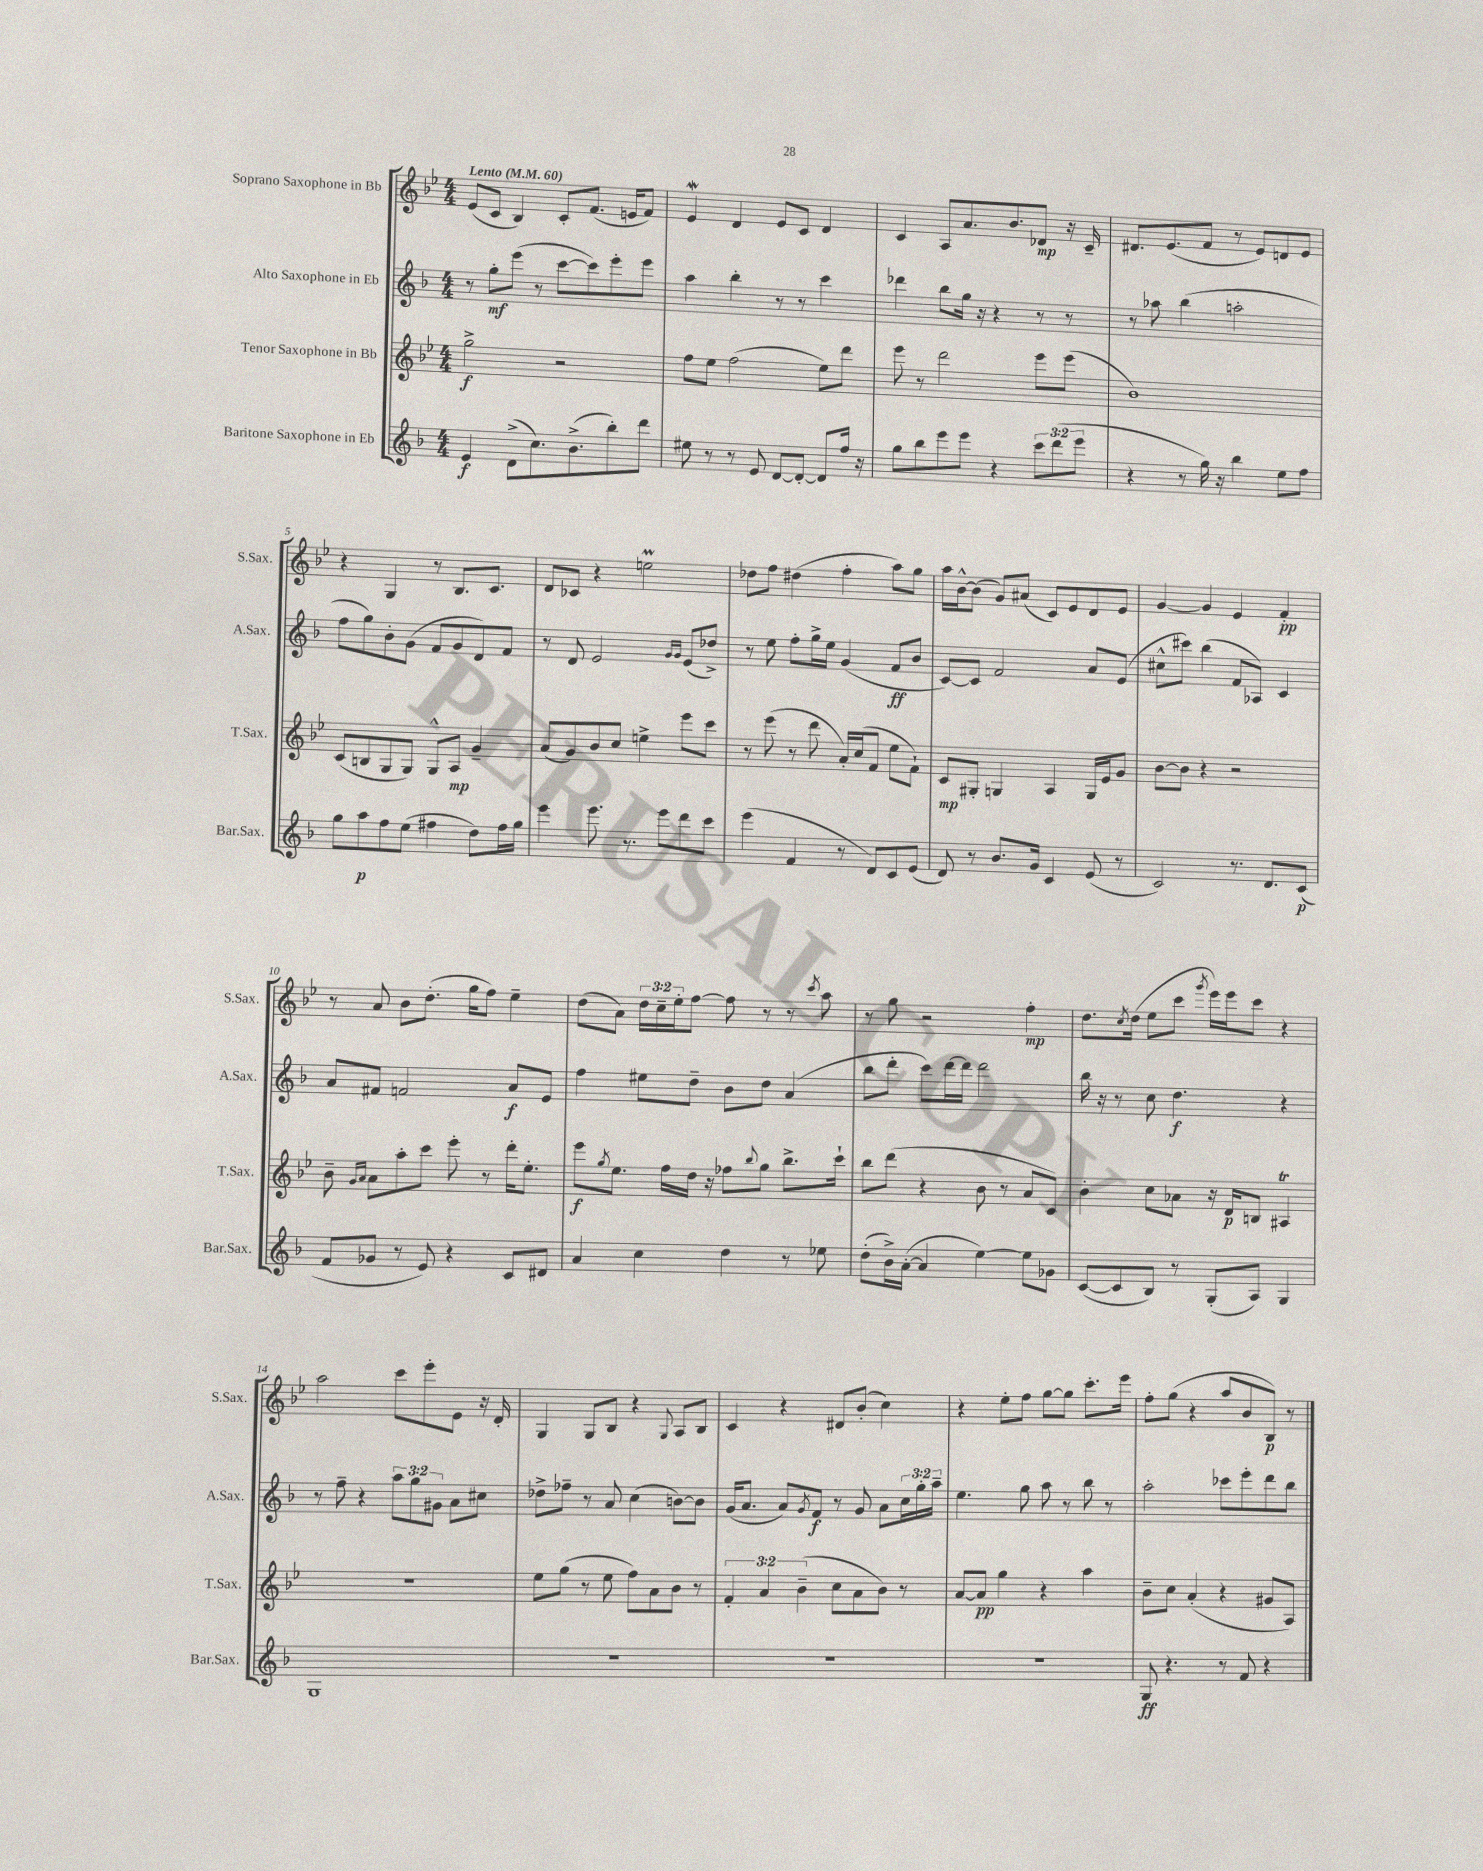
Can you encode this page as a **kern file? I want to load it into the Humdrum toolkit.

**kern	**kern	**kern	**kern
*staff4	*staff3	*staff2	*staff1
*clefG2	*clefG2	*clefG2	*clefG2
*k[b-]	*k[b-e-]	*k[b-]	*k[b-e-]
*M4/4	*M4/4	*M4/4	*M4/4
*MM60	*MM60	*MM60	*MM60
4e	2gg^	8r	(8e-
.	.	8gg'	8c
(8d^	.	(8eee	4B-)
8.cc)	.	8r	.
.	2r	[8ccc	8c'
(8.b-^	.	.	.
.	.	8ccc])	(8.f
8bb-')	.	8eee'	.
.	.	.	16e
8ddd	.	8eee	8f)
=	=	=	=
8ee#	8ff	4aa	4e-
8r	8ee-	.	.
8r	(2ff	4bb-'	4d
8e	.	.	.
[8d	.	8r	8e-
8d'_	.	8r	8c
8d]	8ee-)	4ccc	4d
16ff	8ddd	.	.
16r	.	.	.
=	=	=	=
8gg	8eee-	4ddd-	4c
8bb-	8r	.	.
8eee	2ddd	8bb-	8A
8eee	.	16gg	8.a
.	.	16r	.
4r	.	4r	.
.	.	.	8.b-
12ccc	8eee-	8r	8d-
(12ddd	.	.	.
.	(8eee-	8r	16r
12eee	.	.	.
.	.	.	16c~
=	=	=	=
4r	1b-)	8r	8.d#
.	.	8aa-	.
.	.	.	(8.e-
8r	.	(4bb-	.
16gg)	.	.	8f
16r	.	.	.
4bb-	.	2aa'	8r
.	.	.	8e-)
8ee	.	.	8d
8ff	.	.	8e-
=	=	=	=
8gg	(8c	8ff	4r
8aa	8B	8gg)	.
8ff	8G	8b-'	4G
(8ee	8G)	(8g	.
4ff#	8G^^	8f	8r
.	8A	8g	8.B-
8dd)	4g~	8d)	.
.	.	.	8.c
16ff#	.	8f	.
16gg	.	.	.
=	=	=	=
4eee	(8a	8r	8d
.	8g)	8d	8c-
8.eee	8b-	2e	4r
.	8cc	.	.
8.r	.	.	.
.	4ee^	.	2ee
8eee	.	.	.
.	.	16qqg	.
.	.	16qqg	.
8ddd	8eee-	(8e	.
8ccc	8ccc	8dd-^)	.
=	=	=	=
(4eee	8r	8r	8dd-
.	(8eee-	8ee	8ff
4f	8r	8ff'	(4dd#
.	8ddd	16gg^	.
.	.	16ee	.
8r	16a')	(4g	4ff'
.	(16cc	.	.
8d)	8f	.	.
8c	8ee-	8f	8aa)
(8e	8f`)	8b-	8gg
=	=	=	=
8d)	8c	[8c)	16aa
.	.	.	[16b-^^
8r	8G#'	8c]	(8b-]
8.b-	4G	2f	8g)
.	.	.	(8a#
16g	.	.	.
4c	4A	.	8c)
.	.	.	8e-
(8e	16G	8a	8d
.	16e-	.	.
8r	8g	(8e	8e-
=	=	=	=
2c)	[8b-	8cc#^^	[4g
.	8b-]	8ccc#)	.
.	4r	(4bb-	4g]
8.r	2r	8f	4e-
.	.	8A-)	.
8.d	.	.	.
.	.	4c	4f'
(8c	.	.	.
=	=	=	=
8f	8b-~	8a	8r
.	16qqg	.	.
.	16qqa	.	.
8g-	8a	8f#	8a
8r	8aa'	2f	8b-
8e)	8ccc	.	(8.dd'
4r	8eee-'	.	.
.	.	.	16gg
.	8r	.	8ff)
8c	16ddd'	8a	4ee-~
.	8.ee-'	.	.
8d#	.	8e	.
=	=	=	=
4a	8eee-	4ff	(8dd
.	8qgg	.	.
.	8.ee-	.	8a)
4cc	.	8ee#	24dd
.	.	.	24cc~
.	16ff	.	.
.	.	.	24ee-'
.	16dd	8dd~	[8ff
.	16r	.	.
4dd	8ff-	8b-	8ff]
.	8qqbb-	.	.
.	8gg	8dd	8r
8r	8.bb-^	(4a	8r
.	.	.	8qccc
8ee-	.	.	8aa
.	16ccc`	.	.
=	=	=	=
(8dd'	8bb-	8bb-	8r
16b-^)	(8ddd	8ddd'	8gg
([16a'	.	.	.
4a]	4r	8ccc)	2r
.	.	[16ddd	.
.	.	16ddd]	.
[4ee)	8b-	2ddd	.
.	8r	.	.
8ee]	8a	.	4ff'
8g-	8c)	.	.
=	=	=	=
([8c	4b-'	16bb-	8.dd
.	.	16r	.
8c]	.	8r	.
.	.	.	8qcc
.	.	.	(16dd
8B-)	8cc	8cc	8ee-
8r	8a-	4.dd	8ccc
.	.	.	8qggg
(8G'	16r	.	16eee-)
.	16d	.	16eee-
8A)	8B	.	8ccc
4G	4A#	4r	4r
=	=	=	=
1G	1r	8r	2aa
.	.	8ff~	.
.	.	4r	.
.	.	12aa	8ccc
.	.	12gg	.
.	.	.	8eee-'
.	.	12g#	.
.	.	8a	8e-
.	.	8cc#	16r
.	.	.	16d'
=	=	=	=
1r	8ee-	8dd-^	4G
.	(8gg	8ff-~	.
.	8r	8r	8G
.	8ee-	8a	8B-
.	8ff)	(4cc	4r
.	8a	.	.
.	.	.	8qqG
.	8b-	[8b)	8A
.	8r	8b]	8B-
=	=	=	=
1r	6f'	(16g	4c
.	.	8.a	.
.	6a	.	.
.	.	8a)	4r
.	(6b-~	.	.
.	.	8qg	.
.	.	8f	.
.	8cc	8r	8d#
.	8a	8g	(8b-'
.	8b-)	8a	4cc)
.	8r	24cc	.
.	.	24gg'	.
.	.	24aa~	.
=	=	=	=
1r	[8a	4.ee	4r
.	8a]	.	.
.	4gg	.	8ee-'
.	.	8gg	8ff
.	4r	8aa	[8gg
.	.	8r	8gg]
.	4aa	8bb-	8.ccc'
.	.	8r	.
.	.	.	16eee-
=	=	=	=
8G	8b-~	2aa'	8ff'
4.r	8cc	.	(8gg
.	(4a'	.	4r
8r	4r	8ccc-	8aa
8f	.	8eee'	8b-
4r	8g#	8ddd	8B-)
.	8A)	8bb-	8r
==	==	==	==
*-	*-	*-	*-
